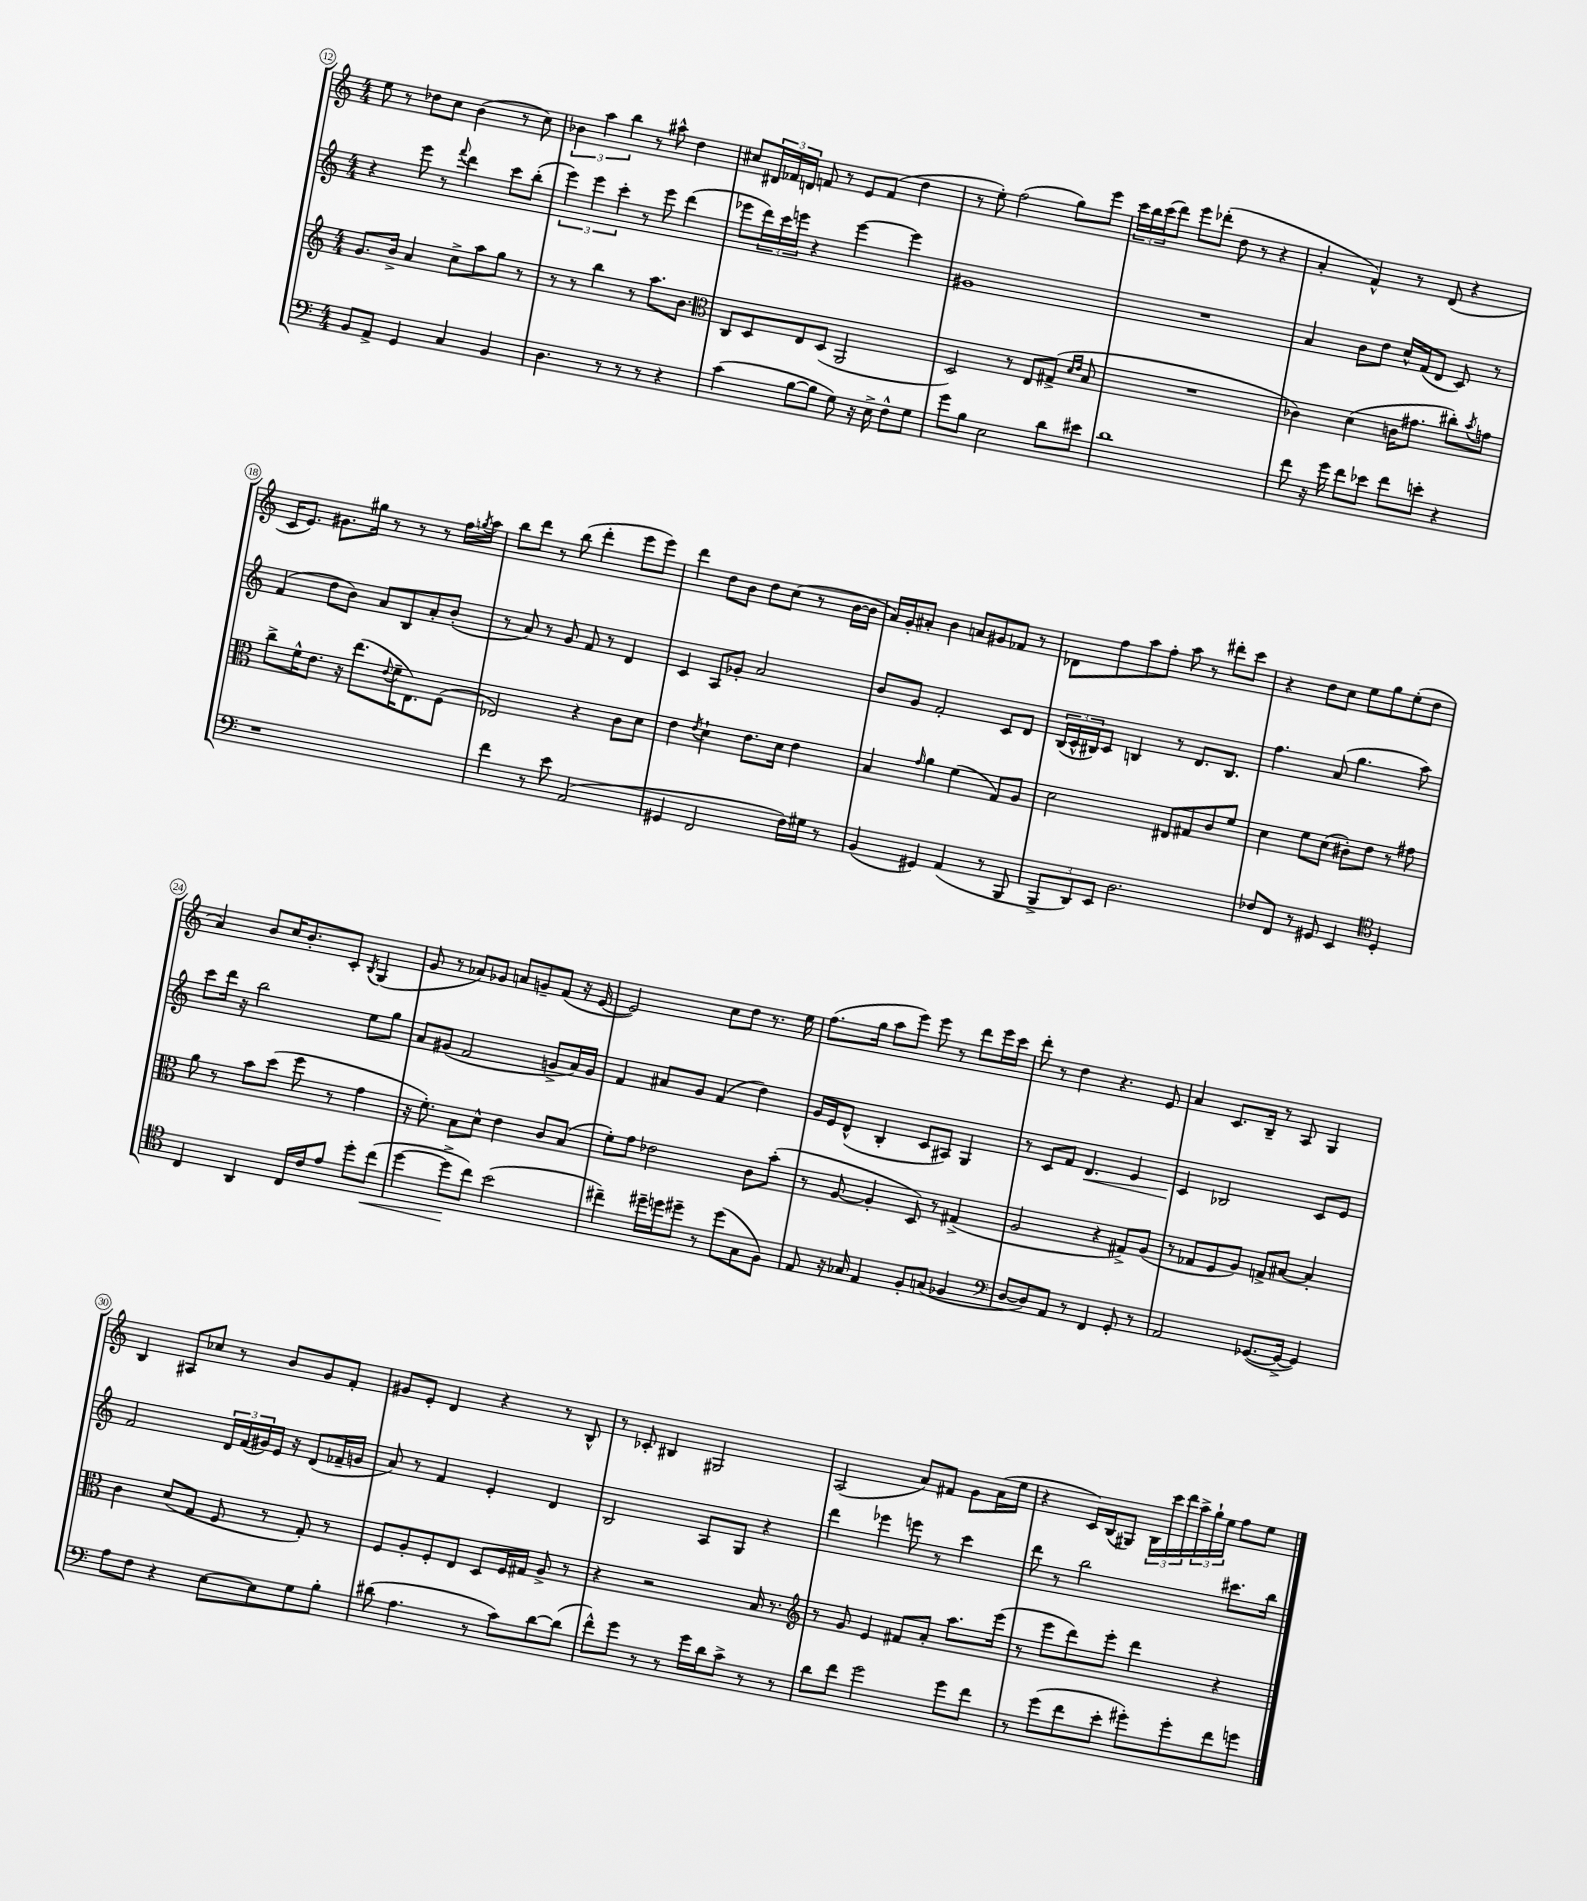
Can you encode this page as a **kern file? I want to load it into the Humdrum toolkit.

**kern	**dynam	**kern	**kern	**dynam	**kern
*part4	*part4	*part3	*part2	*part2	*part1
*staff4	*staff4	*staff3	*staff2	*staff2	*staff1
*clefF4	*	*clefG2	*clefG2	*	*clefG2
*k[]	*	*k[]	*k[]	*	*k[]
*M4/4	*	*M4/4	*M4/4	*	*M4/4
=12	=12	=12	=12	=12	=12
8BB/L	.	8.g/L	4r	.	8ee\
8AA^/J	.	.	.	.	8r
.	.	16b^/Jk	.	.	.
4GG/	.	4a/	8eee\	.	8dd-X\L
.	.	.	8r	.	8cc\J
.	.	.	8qqfff/	.	.
4C/	.	8cc^\L	4ddd\	.	(4b\
.	.	8aa\	.	.	.
4BB/	.	8gg\J	8ccc\L	.	8r
.	.	8r	(8bb'\J	.	8cc\)
=13	=13	=13	=13	=13	=13
4.D\	.	8r	6eee\)	.	6b-X\
.	.	8r	.	.	.
.	.	.	6eee\	.	6aa\
.	.	4bb\	.	.	.
.	.	.	6ccc'\	.	6bb\
8r	.	.	.	.	.
8r	.	8r	8r	.	8r
8r	.	8.aa\L	8eee\	.	8aa#X^^\
4r	.	.	(4ddd\	.	4dd\
.	.	8.b\J	.	.	.
=14	=14	=14	=14	=14	=14
*	*	*clefC3	*	*	*
(4c\	.	8C/L	8eee-X\L	.	8cc#X/L
.	.	8D/	24ddd\L)	.	24d#X/L
.	.	.	24ccc\	.	24f-X/
.	.	.	24eeen\JJ	.	24dn/JJ
[8B\L	.	8E/	4r	.	8fn/
8B\J]	.	(8D/J	.	.	8r
8G\)	.	2AA/	[4eee\	.	8e/L
16r	.	.	.	.	(8f/J
16E^\	.	.	.	.	.
8F^^\L	.	.	4eee\]	.	4dd\
8G\J	.	.	.	.	.
=15	=15	=15	=15	=15	=15
8g\L	.	2D/)	1g#X	.	8r
8B\J	.	.	.	.	8ee'\)
2E\	.	.	.	.	(2ff\
.	.	8r	.	.	.
.	.	8E/L	.	.	.
8d\L	.	(8G#X^/J	.	.	8gg\L)
.	.	16qqd/LL	.	.	.
.	.	16qqe/JJ	.	.	.
8e#X\J	.	8B/	.	.	8eee\J
=16	=16	=16	=16	=16	=16
1d	.	1r	1r	.	24ccc\LL
.	.	.	.	.	24bb\
.	.	.	.	.	(24ccc\J
.	.	.	.	.	8ddd\J)
.	.	.	.	.	8eee\L
.	.	.	.	.	(8ddd-X'\J
.	.	.	.	.	8dd\
.	.	.	.	.	8r
.	.	.	.	.	4r
=17	=17	=17	=17	=17	=17
8f\	.	4c-X\)	4a/	.	4a'/
16r	.	.	.	.	.
16g\	.	.	.	.	.
8f\L	.	(4d\	8b\L	.	4f^^/)
8e-X\J	.	.	8dd\J	.	.
8f\L	.	16cn\KL	16cc^^/LL	.	8r
.	.	8.g#X\J	(16f/J	.	.
8en'\J	.	.	8d/J	.	(8d/
4r	.	8cc#X'\L)	8c/)	.	4r
.	.	8qb/	.	.	.
.	.	8gn\J	8r	.	.
!!LO:LB:g=z
=18	=18	=18	=18	=18	=18
1r	.	8cc^\L	(4f/	.	16c/KL
.	.	.	.	.	8.e/J)
.	.	16f^^\K	.	.	.
.	.	8.e\J	.	.	.
.	.	.	8dd\L	.	8.g#X\L
.	.	16r	8b\J)	.	.
.	.	(8.ee\L	.	.	16gg#X\Jk
.	.	.	8a/L	.	8r
.	.	8qqe/	.	.	.
.	.	16f~\K	8B/	.	8r
.	.	8.E\)	.	.	.
.	.	.	8a'/	.	8r
.	.	(8F\J	(8b'/J	.	16ff\LL
.	.	.	.	.	8qggn/
.	.	.	.	.	16aa\JJ
=19	=19	=19	=19	=19	=19
4f\	.	2E-X/)	8r	.	8bb\L
.	.	.	8a/)	.	8ddd\J
8r	.	.	8r	.	8r
8e\	.	.	8g/	.	(8bb\
(2AA/	.	4r	8f/	.	4ddd'\
.	.	.	8r	.	.
.	.	8c\L	4d/	.	8eee\L
.	.	8d\J	.	.	8eee\J)
=20	=20	=20	=20	=20	=20
4GG#X/	.	4e\	4c/	.	4ddd\
.	.	8qe/	.	.	.
2FF/	.	4d`\	8A/L	.	8dd\L
.	.	.	8g-X'/J	.	8b\J
.	.	8.e\L	2a/	.	8dd\L
.	.	.	.	.	(8cc\J
.	.	16d\Jk	.	.	.
16F\LL)	.	4e\	.	.	8r
16G#X\JJ	.	.	.	.	.
8r	.	.	.	.	[16b\LL
.	.	.	.	.	16b\JJ]
=21	=21	=21	=21	=21	=21
(4BB/	.	4B/	8b/L	.	16a/LL)
.	.	.	.	.	16g'/J
.	.	.	8g/J	.	8a#X'/J
.	.	16qqg/	.	.	.
4GG#X/)	.	4a\	2f'/	.	4b\
(4AA/	.	(4f\	.	.	8an/L
.	.	.	.	.	8g#X/
8r	.	8G/L)	8c/L	.	8f-X/J
8BBB/	.	8A/J	8d/J	.	8r
=22	=22	=22	=22	=22	=22
12BBB^/L	.	2d\	(24B/LL	.	8d-X\L
.	.	.	24c^^/	.	.
12DD/)	.	.	24B#X/J)	.	.
.	.	.	8c/J	.	8ff\
12EE/J	.	.	.	.	.
2.D\	.	.	4Bn/	.	8aa\
.	.	.	.	.	8ff'\J
.	.	8E#X/L	8r	.	8aa\
.	.	8G#X/	8.d/L	.	8r
.	.	8c/	.	.	8ddd#X'\L
.	.	.	8.B/J	.	.
.	.	8f/J	.	.	8ccc\J
=23	=23	=23	=23	=23	=23
8F-X/L	.	4d\	4.ff\	.	4r
8FF/J	.	.	.	.	.
8r	.	8f\L	.	.	8dd\L
8GG#X/	.	(8d\J	(8a/	.	8cc\J
4EE/	.	8c#X'\L)	4.gg\	.	8ee\L
.	.	8e\J	.	.	8gg\
*clefC4	*	*	*	*	*
4D'/	.	8r	.	.	(8ee'\
.	.	8g#X\	8aa\)	.	8dd\J
!!LO:LB:g=z
=24	=24	=24	=24	=24	=24
4C/	.	8a\	8ccc\L	.	4a/)
.	.	8r	16ddd\Jk	.	.
.	.	.	16r	.	.
4AA/	.	8b\L	2bb\	.	8b/L
.	.	(8dd\J	.	.	16cc/K
.	.	.	.	.	8.b'/
16C/LL	.	8ff\	.	.	.
16c/J	.	.	.	.	.
8e/J	.	8r	.	.	8c'/J
.	.	.	.	.	8qB/
8dd'\L	.	4g\	8ee\L	.	(4G/
!	!LO:HP:b	!	!	!	!
(8cc\J	<	.	8gg\J	.	.
=25	=25	=25	=25	=25	=25
[4dd\	.	16r	8a/L	.	8g/
.	.	8.f'\)	.	.	.
.	.	.	(8g#X/J	.	8r
8dd^\L]	.	8B\L	2f/	.	8a-X/L)
8cc\J)	[	8d^^\J	.	.	8g-X/J
(2b\	.	4e\	.	.	8an/L
.	.	.	.	.	8gn~/
.	.	8c/L	8gn^/L	.	(8f/J
.	.	(8B/J	16a/L)	.	16r
.	.	.	16g/JJ	.	[16e/
=26	=26	=26	=26	=26	=26
4cc#X~\)	.	8f'\L)	4f/	.	2e/])
.	.	8g\J	.	.	.
16dd#X~\LL	.	2e-X\	8a#X/L	.	.
16ddn\J	.	.	.	.	.
8dd#X~\J	.	.	8g/J	.	.
8r	.	.	(4f/	.	8cc\L
(8dd#\L	.	.	.	.	8dd\J
8G\	.	8c\L	4dd\)	.	8.r
8F\J)	.	(8b'\J	.	.	.
.	.	.	.	.	16ee\
=27	=27	=27	=27	=27	=27
8E/	.	8r	16g/LL	.	(8.ff\L
.	.	.	16e/J	.	.
16r	.	[8A/	(8d^^/J	.	.
16G-X/	.	.	.	.	16gg\Jk
4E/	.	4A'/]	4B'/	.	8aa\L
.	.	.	.	.	8eee\J)
8F'/L	.	8D/)	8c/L	.	8eee\
(8Gn/J	.	8r	8A#X/J)	.	8r
4F-X/	.	(4G#X^/	4G/	.	8ddd\L
.	.	.	.	.	16eee\L
.	.	.	.	.	16ccc\JJ
=28	=28	=28	=28	=28	=28
*clefF4	*	*	*	*	*
[8D/L	.	2A/	8r	.	8ddd'\
8D/])	.	.	8c/L	.	8r
8AA/J	.	.	8f/J	.	4dd\
!	!	!	!	!LO:HP:b	!
8r	.	.	4.d/	<	.
4FF/	.	4r	.	.	4.r
8GG'/	.	8G#X^/L)	4e/	.	.
8r	.	(8A/J	.	.	8e/
=29	=29	=29	=29	=29	=29
2AA/	.	8r	4c/	.	4a/
.	.	8G-X/L	.	.	.
.	.	8F/	2B-X/	[	8.c/L
.	.	8A/J)	.	.	.
.	.	.	.	.	16B~/Jk
([8.GG-X/L	.	8Gn^/L	.	.	8r
.	.	[8B#X/J	.	.	8A/
16GG-^/Jk_	.	.	.	.	.
4GG-/])	.	4B#'/]	8c/L	.	4G/
.	.	.	8e/J	.	.
!!LO:LB:g=z
=30	=30	=30	=30	=30	=30
8A\L	.	4c\	2f/	.	4B/
8F\J	.	.	.	.	.
4r	.	(8d/L	.	.	8A#X/L
.	.	8G/J	.	.	8cc-X/J
[8E\L	.	8F/	24d/LL	.	8r
.	.	.	(24f/	.	.
.	.	.	24g#X/)	.	.
8E\]	.	8r	16e/JJ	.	8b/L
.	.	.	16r	.	.
8G\	.	8G'/)	(8d/L	.	8g/
8B'\J	.	8r	16f-X~/L	.	8f'/J
.	.	.	16gn/JJ	.	.
=31	=31	=31	=31	=31	=31
(8d#X\	.	8F/L	8a/)	.	8g#X/L
4.A\	.	8A'/	8r	.	8e'/J
.	.	8F'/	4f/	.	4d/
.	.	8E/J	.	.	.
8r	.	8D/L	4e'/	.	4r
8c\L)	.	16F/L	.	.	.
.	.	16G#X/JJ	.	.	.
[8d#\	.	8A^/	4d/	.	8r
(8d#\J]	.	8r	.	.	8B^^/
=32	=32	=32	=32	=32	=32
8f^^\L)	.	4r	2B/	.	8r
8g\J	.	.	.	.	8c-X'/
8r	.	2r	.	.	4B#X/
8r	.	.	.	.	.
16g\LL	.	.	8A/L	.	2G#X/
16d\J	.	.	.	.	.
8c^\J	.	.	8G/J	.	.
8r	.	16B/	4r	.	.
.	.	8.r	.	.	.
8r	.	.	.	.	.
=33	=33	=33	=33	=33	=33
*	*	*clefG2	*	*	*
8d\L	.	8r	4ddd\	.	(2A/
8f\J	.	8g/	.	.	.
2g\	.	4e/	4eee-X\	.	.
.	.	8f#X/L	8eeen\	.	8a/L)
.	.	8a'/J	8r	.	8f#X/J
8g\L	.	8.aa\L	4ccc\	.	8g\L
8f\J	.	.	.	.	(16a\L
.	.	(16eee\Jk	.	.	16ee\JJ
=34	=34	=34	=34	=34	=34
8r	.	8r	8ddd\	.	4r
(8g\L	.	8eee\L	8r	.	.
8f\	.	8ddd\)	2bb\	.	16c/LL)
.	.	.	.	.	(16B/J
8e'\J	.	8eee'\J	.	.	8G#X/J)
8g#X'\L)	.	4ddd\	.	.	24B\LL
.	.	.	.	.	24ccc\
.	.	.	.	.	24ddd\
8g#'\	.	.	.	.	24aa^\
.	.	.	.	.	24gg`\
.	.	.	.	.	24ee\JJ
8f\	.	4r	8.ccc#X\L	.	8ff\L
8gn\J	.	.	.	.	8ee\J
.	.	.	16bb\Jk	.	.
==	==	==	==	==	==
*-	*-	*-	*-	*-	*-
